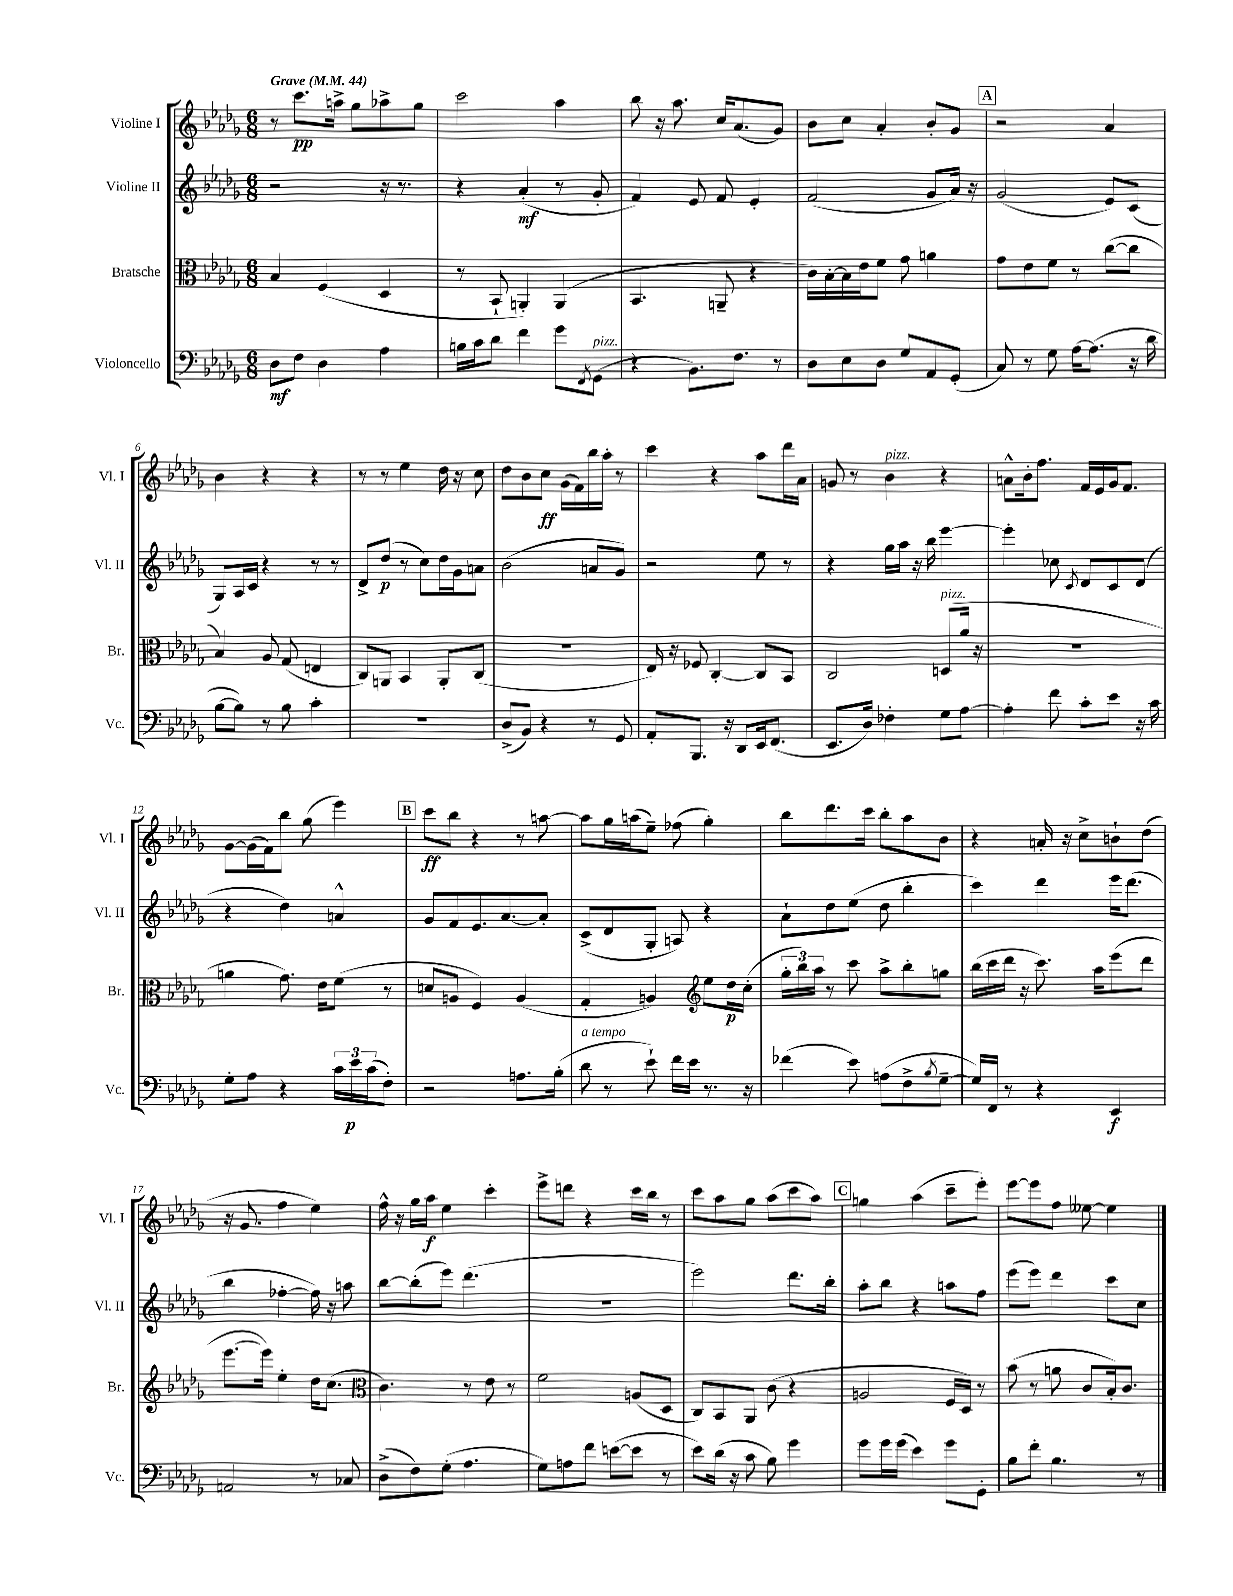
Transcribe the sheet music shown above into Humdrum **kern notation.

**kern	**dynam	**kern	**dynam	**kern	**dynam	**kern	**dynam
*part4	*part4	*part3	*part3	*part2	*part2	*part1	*part1
*staff4	*staff4	*staff3	*staff3	*staff2	*staff2	*staff1	*staff1
*I"Violoncello	*	*I"Bratsche	*	*I"Violine II	*	*I"Violine I	*
*I'Vc.	*	*I'Br.	*	*I'Vl. II	*	*I'Vl. I	*
*clefF4	*	*clefC3	*	*clefG2	*	*clefG2	*
*k[b-e-a-d-g-]	*	*k[b-e-a-d-g-]	*	*k[b-e-a-d-g-]	*	*k[b-e-a-d-g-]	*
*M6/8	*	*M6/8	*	*M6/8	*	*M6/8	*
*MM44	*	*MM44	*	*MM44	*	*MM44	*
=1	=1	=1	=1	=1	=1	=1	=1
!	!	!	!	!	!	!LO:TX:a:B:t=Grave	!
8D-\L	mf	4B-/	.	2r	.	8r	.
8F\J	.	.	.	.	.	8.ccc\L	pp
4D-\	.	(4F/	.	.	.	.	.
.	.	.	.	.	.	16aan^\Jk	.
.	.	.	.	.	.	8gg-\L	.
4A-\	.	4D-/	.	16r	.	8aa-X^\	.
.	.	.	.	8.r	.	.	.
.	.	.	.	.	.	8gg-\J	.
=2	=2	=2	=2	=2	=2	=2	=2
16Bn\LL	.	8r	.	4r	.	2ccc\	.
16c\J	.	.	.	.	.	.	.
8d-\J	.	8BB-`/	.	.	.	.	.
4f\	.	4AAn'/)	.	(4a-'/	mf	.	.
8g-\L	.	(4AA/	.	8r	.	4aa-\	.
8qFF/	.	.	.	.	.	.	.
!LO:TX:a:i:t=pizz.	!	!	!	!	!	!	!
(8GG-\J	.	.	.	8g-'/	.	.	.
=3	=3	=3	=3	=3	=3	=3	=3
4r	.	4.BB-/	.	4f/)	.	8bb-\	.
.	.	.	.	.	.	16r	.
.	.	.	.	.	.	8.aa-\	.
8.BB-\L)	.	.	.	8e-/	.	.	.
.	.	8AAn~/	.	8f/	.	16cc/KL	.
8.F\J	.	.	.	.	.	(8.a-/	.
.	.	4r	.	4e-'/	.	.	.
8r	.	.	.	.	.	8g-/J)	.
=4	=4	=4	=4	=4	=4	=4	=4
8D-\L	.	16c\LL)	.	(2f/	.	8b-\L	.
.	.	[16B-'\	.	.	.	.	.
8E-\	.	16B-\]	.	.	.	8cc\J	.
.	.	16e-\J	.	.	.	.	.
8D-\J	.	8f\J	.	.	.	4a-'/	.
8G-/L	.	8g-\	.	.	.	.	.
8AA-/	.	4an\	.	8g-/L	.	8b-'/L	.
(8GG-'/J	.	.	.	16a-/Jk)	.	8g-/J	.
.	.	.	.	16r	.	.	.
!!LO:REH:place=s1:t=A
=5	=5	=5	=5	=5	=5	=5	=5
8C/)	.	8g-\L	.	(2g-/	.	2r	.
8r	.	8e-\	.	.	.	.	.
8G-\	.	8f\J	.	.	.	.	.
[16A-\KL	.	8r	.	.	.	.	.
(8.A-\J]	.	.	.	.	.	.	.
.	.	([8cc\L	.	8e-/L)	.	4a-/	.
16r	.	8cc\J]	.	(8c/J	.	.	.
16d-\	.	.	.	.	.	.	.
!!LO:LB:g=z
=6	=6	=6	=6	=6	=6	=6	=6
[8B-\L	.	4B-/)	.	8G-/L)	.	4b-\	.
8B-\J])	.	.	.	16A-/L	.	.	.
.	.	.	.	16c/JJ	.	.	.
8r	.	8A-/	.	4r	.	4r	.
8B-\	.	(8G-/	.	.	.	.	.
4c'\	.	4En/	.	8r	.	4r	.
.	.	.	.	8r	.	.	.
=7	=7	=7	=7	=7	=7	=7	=7
2.r	.	8C/L)	.	8d-^/L	.	8r	.
.	.	8AAn/J	.	(8dd-/J	p	8r	.
.	.	4BB-/	.	8r	.	4ee-\	.
.	.	.	.	8cc\L)	.	.	.
.	.	8AA'/L	.	16dd-\L	.	16dd-\	.
.	.	.	.	16g-\J	.	16r	.
.	.	(8C/J	.	8an\J	.	8cc\	.
=8	=8	=8	=8	=8	=8	=8	=8
(8D-^/L	.	2.r	.	(2b-\	.	8dd-\L	.
8BB-/J)	.	.	.	.	.	8b-\	.
4r	.	.	.	.	.	8cc\J	ff
.	.	.	.	.	.	(16g-\LL	.
.	.	.	.	.	.	16f\)	.
8r	.	.	.	8an/L	.	16bb-\	.
.	.	.	.	.	.	16aa-'\JJ	.
8GG-/	.	.	.	8g-/J)	.	8r	.
=9	=9	=9	=9	=9	=9	=9	=9
8AA-'/L	.	16E-/)	.	2r	.	4ccc\	.
.	.	16r	.	.	.	.	.
8.BBB-/J	.	8F-X/	.	.	.	.	.
.	.	[4C'/	.	.	.	4r	.
16r	.	.	.	.	.	.	.
8DD-/L	.	.	.	.	.	.	.
16EE-/k	.	8C/L]	.	8ee-\	.	8aa-\L	.
(8.FF/J	.	.	.	.	.	.	.
.	.	8BB-/J	.	8r	.	16ddd-\L	.
.	.	.	.	.	.	16a-\JJ	.
=10	=10	=10	=10	=10	=10	=10	=10
8.EE-/L	.	2C/	.	4r	.	8gn/	.
.	.	.	.	.	.	8r	.
16D-/Jk)	.	.	.	.	.	.	.
!	!	!	!	!	!	!LO:TX:a:i:t=pizz.	!
4F-X'\	.	.	.	16gg-\LL	.	4b-\	.
.	.	.	.	16aa-\JJ	.	.	.
.	.	.	.	16r	.	.	.
.	.	.	.	16bb-\	.	.	.
!	!	!LO:TX:a:i:t=pizz.	!	!	!	!	!
8G-\L	.	(8Dn/L	.	[4eee-\	.	4r	.
[8A-\J	.	16a-/Jk	.	.	.	.	.
.	.	16r	.	.	.	.	.
=11	=11	=11	=11	=11	=11	=11	=11
4A-'\]	.	2.r	.	4eee-'\]	.	8an^^\L	.
.	.	.	.	.	.	16b-'\k	.
.	.	.	.	.	.	8.ff\J	.
8f\	.	.	.	8cc-X\	.	.	.
.	.	.	.	8qc/	.	.	.
8c'\L	.	.	.	8d-/L	.	16f/LL	.
.	.	.	.	.	.	16e-/	.
8e-\J	.	.	.	8c/	.	16g-/J	.
.	.	.	.	.	.	8.f/J	.
16r	.	.	.	(8d-/J	.	.	.
16c\	.	.	.	.	.	.	.
!!LO:LB:g=z
=12	=12	=12	=12	=12	=12	=12	=12
8G-'\L	.	4an\	.	4r	.	[8g-\L	.
8A-\J	.	.	.	.	.	(16g-\L]	.
.	.	.	.	.	.	16f\J)	.
4r	.	8.g-\)	.	4dd-\)	.	8bb-\J	.
.	.	.	.	.	.	(8gg-\	.
.	.	16e-\KL	.	.	.	.	.
24c\LL	.	(8f\J	.	4an^^/	.	4eee-\)	.
24e-\	p	.	.	.	.	.	.
(24c\J	.	.	.	.	.	.	.
8F'\J)	.	8r	.	.	.	.	.
!!LO:REH:place=s1:t=B
=13	=13	=13	=13	=13	=13	=13	=13
2r	.	8dn/L	.	8g-/L	.	8ccc\L	ff
.	.	8An/J	.	8f/	.	8bb-\J	.
.	.	4F/)	.	8.e-/	.	4r	.
.	.	.	.	[8.a-/	.	.	.
8.An\L	.	(4A/	.	.	.	8r	.
.	.	.	.	8a-'/J]	.	[8aan\	.
(16B-'\Jk	.	.	.	.	.	.	.
=14	=14	=14	=14	=14	=14	=14	=14
!LO:TX:a:i:t=a tempo	!	!	!	!	!	!	!
8d-\	.	4G-'/	.	(8c^/L	.	8aa\L]	.
8r	.	.	.	8d-/	.	16gg-\L	.
.	.	.	.	.	.	(16aan\J	.
8e-`\)	.	4An/)	.	8G-'/J	.	8ee-~\J)	.
16f\LL	.	.	.	8An/)	.	(8ff-X\	.
16e-\JJ	.	.	.	.	.	.	.
*	*	*clefG2	*	*	*	*	*
8.r	.	8ee-\L	.	4r	.	4gg-'\)	.
.	.	16dd-\L	p	.	.	.	.
16r	.	(16cc'\JJ	.	.	.	.	.
=15	=15	=15	=15	=15	=15	=15	=15
(4f-X\	.	24gg-'\LL	.	8a-`\L	.	8bb-\L	.
.	.	24bb-\)	.	.	.	.	.
.	.	24aa-\JJ	.	.	.	.	.
.	.	8r	.	8dd-\	.	8.ddd-\	.
8e-\)	.	8ccc\	.	(8ee-\J	.	.	.
.	.	.	.	.	.	16ccc\Jk	.
(8An\L	.	8aa-^\L	.	8dd-\	.	8bb-'\L	.
8F^\	.	8bb-'\	.	4bb-'\	.	8aa-\	.
8qB-/	.	.	.	.	.	.	.
[8G-~\J	.	8ggn\J	.	.	.	8b-\J	.
=16	=16	=16	=16	=16	=16	=16	=16
16G-/LL])	.	(16bb-\LL	.	4ccc\)	.	4r	.
16FF/JJ	.	16ccc\	.	.	.	.	.
8r	.	16ddd-\JJ	.	.	.	.	.
.	.	16r	.	.	.	.	.
4r	.	8.ccc\)	.	4ddd-\	.	16an'/	.
.	.	.	.	.	.	16r	.
.	.	.	.	.	.	8cc^\L	.
.	.	16aa-\KL	.	.	.	.	.
4EE-/	f	(8eee-\	.	16eee-\KL	.	8bn`\	.
.	.	.	.	(8.ddd-\J	.	.	.
.	.	8ddd-\J	.	.	.	(8dd-\J	.
!!LO:LB:g=z
=17	=17	=17	=17	=17	=17	=17	=17
2AAn/	.	[8.eee-\L	.	4bb-\	.	16r	.
.	.	.	.	.	.	8.g-/	.
.	.	16eee-\Jk])	.	.	.	.	.
.	.	4ee-'\	.	[4ff-X'\	.	4ff\	.
8r	.	16dd-\KL	.	16ff-\])	.	4ee-\)	.
.	.	(8.cc\J	.	16r	.	.	.
8C-X/	.	.	.	8aan\	.	.	.
=18	=18	=18	=18	=18	=18	=18	=18
*	*	*clefC3	*	*	*	*	*
(8D-^\L	.	4.c\)	.	[8bb-\L	.	16ff^^\	.
.	.	.	.	.	.	16r	.
8F\)	.	.	.	(8bb-'\]	.	16gg-\LL	.
.	.	.	.	.	.	16aa-\JJ	f
(8G-'\J	.	.	.	8eee-\J)	.	4ee-\	.
4.A-\	.	8r	.	(4.ddd-\	.	.	.
.	.	8e-\	.	.	.	4ccc'\	.
.	.	8r	.	.	.	.	.
=19	=19	=19	=19	=19	=19	=19	=19
8G-\L)	.	2f\	.	2.r	.	8eee-^\L	.
8An\	.	.	.	.	.	8dddn\J	.
8f\J	.	.	.	.	.	4r	.
([8en\L	.	.	.	.	.	.	.
8e\J]	.	(8An/L	.	.	.	16ccc\LL	.
.	.	.	.	.	.	16bb-\JJ	.
8r	.	8D-/J	.	.	.	8r	.
=20	=20	=20	=20	=20	=20	=20	=20
8e-\L)	.	8C/L)	.	2eee-\)	.	8ccc\L	.
(16d-\Jk	.	8BB-/	.	.	.	8aa-\	.
16r	.	.	.	.	.	.	.
8c\	.	8AA-/J	.	.	.	8gg-\J	.
8B-\)	.	(8c\	.	.	.	(8aa-\L	.
4g-\	.	4r	.	8.ddd-\L	.	8ccc\	.
.	.	.	.	.	.	8aa-\J)	.
.	.	.	.	16bb-'\Jk	.	.	.
!!LO:REH:place=s1:t=C
=21	=21	=21	=21	=21	=21	=21	=21
8g-\L	.	2An/	.	8aa-'\L	.	4ggn\	.
16g-\L	.	.	.	8bb-\J	.	.	.
(16g-\JJ	.	.	.	.	.	.	.
4e-\)	.	.	.	4r	.	(4aa-\	.
8g-\L	.	16F/LL	.	8aan\L	.	8ccc~\L	.
.	.	16D-/JJ)	.	.	.	.	.
8GG-'\J	.	8r	.	8ff\J	.	8eee-'\J)	.
=22	=22	=22	=22	=22	=22	=22	=22
8B-\L	.	(8b-\	.	(8eee-\L	.	[8eee-\L	.
8f'\J	.	8r	.	8eee-\J)	.	8eee-\]	.
4.B-\	.	8an\	.	4ddd-\	.	8ff\J	.
.	.	8c/L	.	.	.	[8ee--X\	.
.	.	16B-'/k)	.	8ccc\L	.	4ee--\]	.
.	.	8.c/J	.	.	.	.	.
8r	.	.	.	8cc\J	.	.	.
==	==	==	==	==	==	==	==
*-	*-	*-	*-	*-	*-	*-	*-
